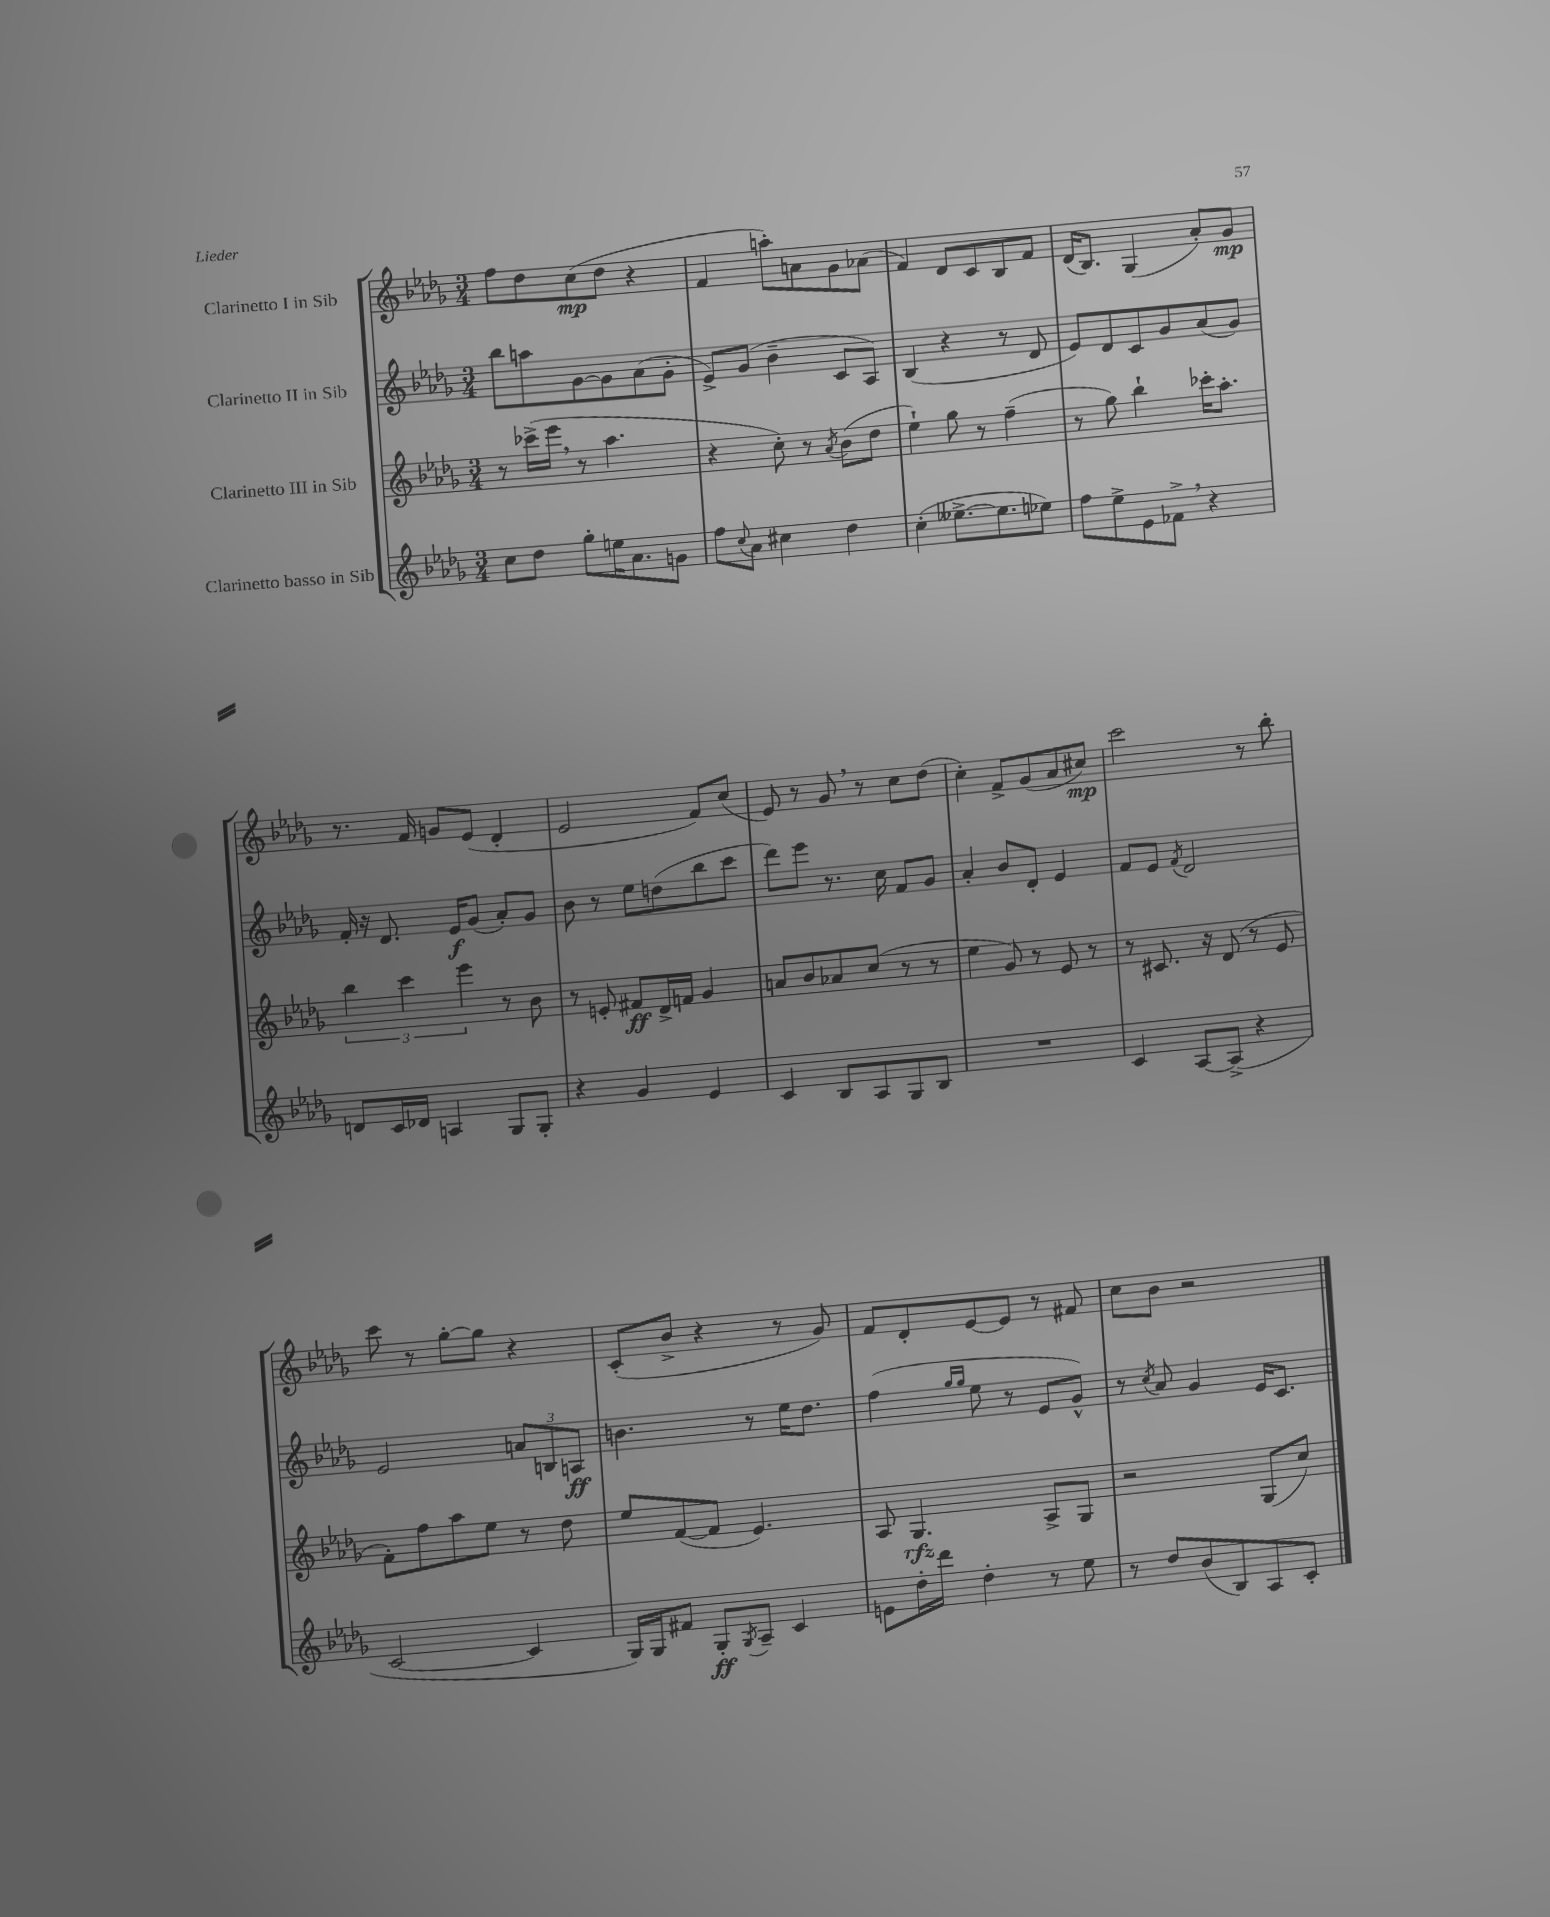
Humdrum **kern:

**kern	**dynam	**kern	**dynam	**kern	**dynam	**kern	**dynam
*part4	*part4	*part3	*part3	*part2	*part2	*part1	*part1
*staff4	*staff4	*staff3	*staff3	*staff2	*staff2	*staff1	*staff1
*I"Clarinetto basso in Sib	*	*I"Clarinetto III in Sib	*	*I"Clarinetto II in Sib	*	*I"Clarinetto I in Sib	*
*clefG2	*	*clefG2	*	*clefG2	*	*clefG2	*
*k[b-e-a-d-g-]	*	*k[b-e-a-d-g-]	*	*k[b-e-a-d-g-]	*	*k[b-e-a-d-g-]	*
*M3/4	*	*M3/4	*	*M3/4	*	*M3/4	*
=10	=10	=10	=10	=10	=10	=10	=10
8cc\L	.	8r	.	8bb-\L	.	8ff\L	.
8dd-\J	.	(16ccc-X^\LL	.	8aan\	.	8dd-\	.
.	.	16eee-,\JJ	.	.	.	.	.
8gg-'\L	.	8r	.	[8g-\	.	(8cc\	mp
16een\K	.	4.aa-\	.	8g-\]	.	8dd-\J	.
8.a-\	.	.	.	.	.	.	.
.	.	.	.	(8a-\	.	4r	.
8gn\J	.	.	.	8g-'\J	.	.	.
=11	=11	=11	=11	=11	=11	=11	=11
8ff\L	.	4r	.	8e-^/L)	.	4f/	.
8qqcc/	.	.	.	.	.	.	.
8a-\J	.	.	.	(8g-/J	.	.	.
4cc#X\	.	8cc'\)	.	4b-~\	.	8aan'\L)	.
.	.	8r	.	.	.	8an\	.
.	.	8qa-/	.	.	.	.	.
4dd-\	.	(8b-\L	.	8c/L	.	8g-\	.
.	.	8dd-\J	.	8A-/J)	.	(8a-X\J	.
=12	=12	=12	=12	=12	=12	=12	=12
(4cc'\	.	4ee-`\)	.	(4B-/	.	4f/)	.
[8.ee--X^\L	.	8gg-\	.	4r	.	8d-/L	.
.	.	8r	.	.	.	8c/	.
8.ee--\]	.	.	.	.	.	.	.
.	.	(4ff~\	.	8r	.	8B-/	.
8ee-X\J)	.	.	.	8d-/	.	8f/J	.
=13	=13	=13	=13	=13	=13	=13	=13
8ff\L	.	8r	.	8e-/L)	.	(16d-/KL	.
.	.	.	.	.	.	8.B-/J)	.
8ee-^\	.	8gg-\)	.	8d-/	.	.	.
8e-\	.	4bb-`\	.	8c/	.	(4G-/	.
8f-X^,\J	.	.	.	8g-/	.	.	.
4r	.	16ccc-X'\KL	.	(8a-/	.	8a-'/L)	.
.	.	8.aa-'\J	.	.	.	.	.
.	.	.	.	8g-/J)	.	8g-/J	mp
!!LO:LB:g=z
=14	=14	=14	=14	=14	=14	=14	=14
8dn/L	.	6bb-\	.	16f'/	.	8.r	.
.	.	.	.	16r	.	.	.
16c/L	.	.	.	8.d-/	.	.	.
.	.	6ccc\	.	.	.	.	.
16d-X/JJ	.	.	.	.	.	16f/	.
4An/	.	.	.	.	.	8gn/L	.
.	.	.	.	16e-/KL	f	.	.
.	.	6eee-\	.	.	.	.	.
.	.	.	.	(8g-/J	.	(8e-/J	.
8G-/L	.	8r	.	8a-'/L)	.	4d-'/	.
8G-'/J	.	8b-\	.	8g-/J	.	.	.
=15	=15	=15	=15	=15	=15	=15	=15
4r	.	8r	.	8b-\	.	2e-/	.
.	.	8en'/	.	8r	.	.	.
4g-/	.	8f#X/L	ff	8ee-\L	.	.	.
.	.	16d-^/L	.	(8ddn\	.	.	.
.	.	16fn/JJ	.	.	.	.	.
4e-/	.	4g-/	.	8bb-\	.	8f/L)	.
.	.	.	.	8ccc\J	.	(8cc/J	.
=16	=16	=16	=16	=16	=16	=16	=16
4c/	.	8an/L	.	8ddd-\L)	.	8e-/)	.
.	.	8b-/	.	8eee-\J	.	8r	.
8B-/L	.	8a-X/	.	8.r	.	8g-,/	.
8A-/	.	(8cc/J	.	.	.	8r	.
.	.	.	.	16cc\	.	.	.
8G-/	.	8r	.	8f/L	.	8cc\L	.
8B-/J	.	8r	.	8g-/J	.	(8dd-\J	.
=17	=17	=17	=17	=17	=17	=17	=17
2.r	.	4ee-\	.	4a-'/	.	4cc'\)	.
.	.	8g-/)	.	8b-/L	.	8f^/L	.
.	.	8r	.	8d-'/J	.	(8g-/	.
.	.	8e-/	.	4e-/	.	8a-/	.
.	.	8r	.	.	.	8cc#X/J)	mp
=18	=18	=18	=18	=18	=18	=18	=18
4c/	.	8r	.	8f/L	.	2ccc\	.
.	.	8.c#X/	.	8e-/J	.	.	.
.	.	.	.	8qf/	.	.	.
[8A-/L	.	.	.	2d-/	.	.	.
.	.	16r	.	.	.	.	.
(8A-^/J]	.	(8d-/	.	.	.	.	.
4r	.	8r	.	.	.	8r	.
.	.	8e-/	.	.	.	8bb-'\	.
!!LO:LB:g=z
=19	=19	=19	=19	=19	=19	=19	=19
[2c/	.	8f'\L)	.	2e-/	.	8ccc\	.
.	.	8ff\	.	.	.	8r	.
.	.	8aa-\	.	.	.	[8gg-'\L	.
.	.	8ee-\J	.	.	.	8gg-\J]	.
4c/]	.	8r	.	12an/L	.	4r	.
.	.	.	.	12Bn/	.	.	.
.	.	8dd-\	.	.	.	.	.
.	.	.	.	12An/J	ff	.	.
=20	=20	=20	=20	=20	=20	=20	=20
16G-/LL)	.	8ee-/L	.	4.bn\	.	(8c'/L	.
16G-/J	.	.	.	.	.	.	.
8f#X/J	.	([8f/	.	.	.	8b-^/J	.
8G-'/L	ff	8f/J]	.	.	.	4r	.
8qG-/	.	.	.	.	.	.	.
8A-~/J	.	4.e-/)	.	8r	.	.	.
4c/	.	.	.	16ee-\KL	.	8r	.
.	.	.	.	8.dd-\J	.	.	.
.	.	.	.	.	.	8g-/)	.
=21	=21	=21	=21	=21	=21	=21	=21
8en\L	.	8A-/	.	(4ff\	.	8f/L	.
16dd-'\L	.	4.G-/	rfz	.	.	8d-'/	.
16ddd-\JJ	.	.	.	.	.	.	.
.	.	.	.	16qqgg-/LL	.	.	.
.	.	.	.	16qqgg-/JJ	.	.	.
4dd-'\	.	.	.	8ee-\	.	[8e-/	.
.	.	.	.	8r	.	8e-/J]	.
8r	.	8A-^/L	.	8e-/L	.	8r	.
8ee-\	.	8G-/J	.	8g-^^/J)	.	8f#X/	.
=22	=22	=22	=22	=22	=22	=22	=22
8r	.	2r	.	8r	.	8cc\L	.
.	.	.	.	8qcc/	.	.	.
8dd-/L	.	.	.	8a-/	.	8b-\J	.
(8b-/	.	.	.	4g-/	.	2r	.
8B-/)	.	.	.	.	.	.	.
8A-/	.	(8G-/L	.	16e-/KL	.	.	.
.	.	.	.	8.c/J	.	.	.
8c'/J	.	8cc/J)	.	.	.	.	.
==	==	==	==	==	==	==	==
*-	*-	*-	*-	*-	*-	*-	*-
